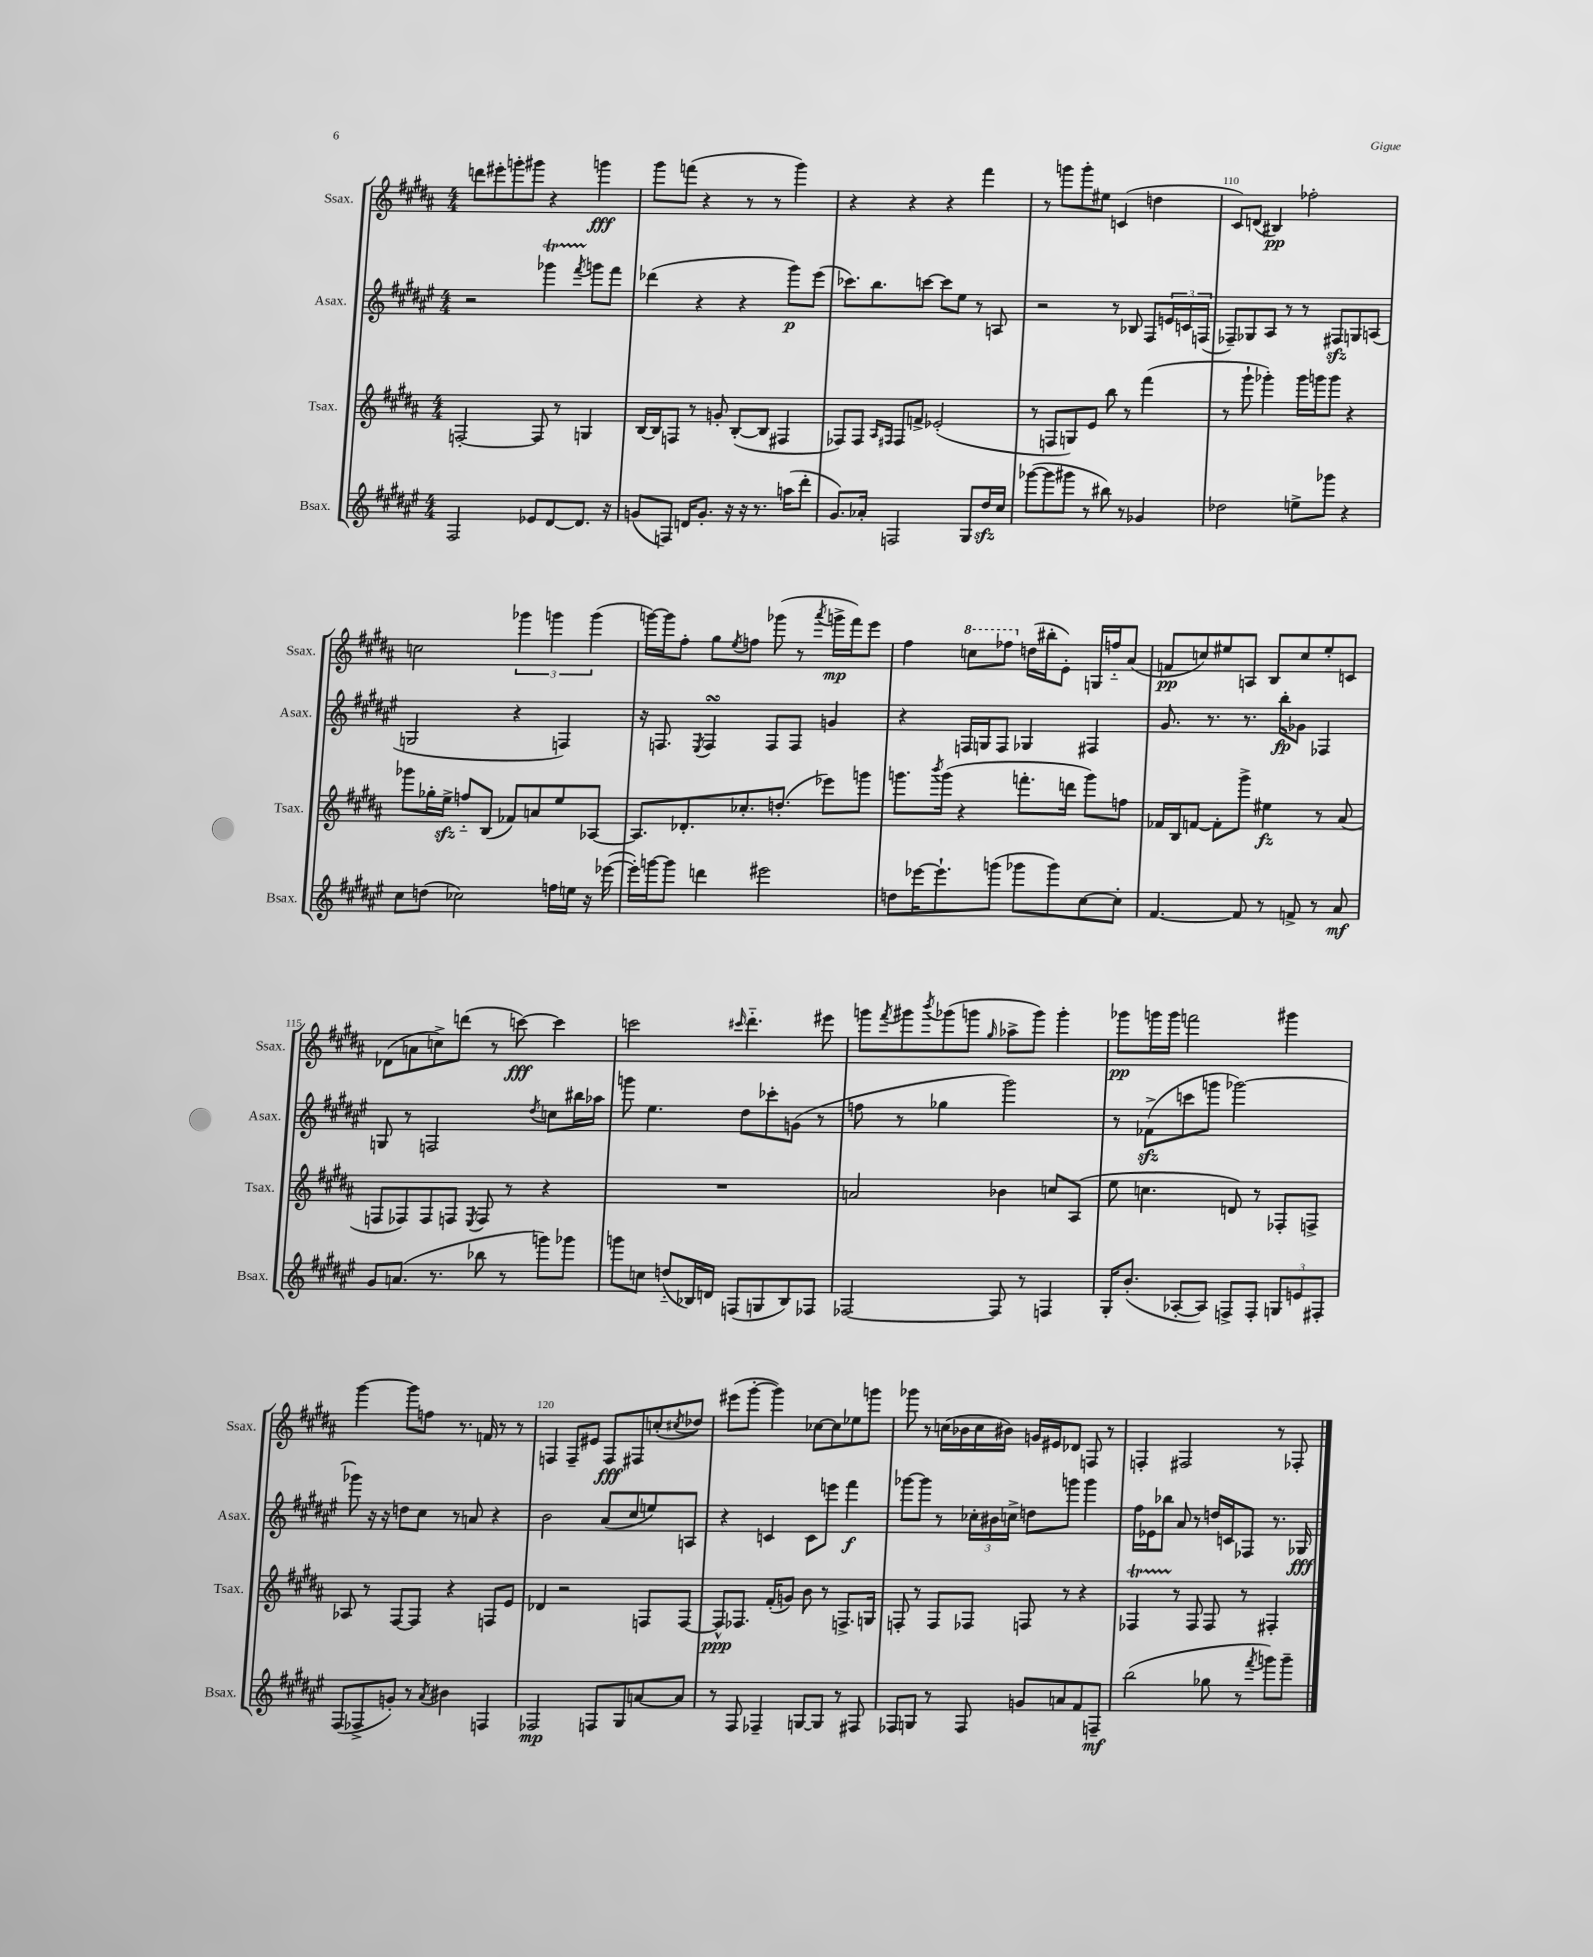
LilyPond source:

<<
\new StaffGroup <<
\new Staff = "s0" \with { instrumentName = "Ssax." shortInstrumentName = "Ssax." } {
    \clef treble \key b \major \numericTimeSignature \time 4/4
    d'''8 eis'''8-. g'''8-. gis'''8 r4 g'''4\fff |
    gis'''8 f'''8( r4 r8 r8 gis'''4) |
    r4 r4 r4 fis'''4 |
    r8 g'''8 g'''8-. eis''8 c'4( d''4 |
    cis'8) d'8( bis4\pp) fes''2-. |
    c''2 \tuplet 3/2 { ges'''4 g'''4 g'''4( } |
    g'''16~) g'''16 fis''8-. gis''8 \acciaccatura { e''8 } f''8 ges'''8( r8 \acciaccatura { ais'''8 } g'''16->\mp fis'''16) e'''8 |
    fis''4 \ottava #1 c'''8 fes'''8 \ottava #0 d''16( bis''16-. e'8-.) g16 f''16-_ ais'8( |
    f'8\pp c''8) eis''8 a8 b8 c''8 eis''8-. c'8 |
    des'8( a'8 c''8->) d'''8( r8 c'''8~\fff) c'''4 |
    c'''2 \grace { cis'''16 } dis'''4.-_ eis'''8 |
    g'''8 \acciaccatura { fis'''8 } gis'''8 \acciaccatura { b'''8 } ges'''8( g'''8 \grace { gis''16 } aes''8-> g'''8) g'''4-. |
    ges'''8\pp g'''16 g'''16 f'''2 gis'''4 |
    gis'''4~ gis'''8 f''8 r8. f'16 r8 r8 |
    f4 f8-- eis'8 f8\fff fis8 c''8-.( \acciaccatura { cis''8 } des''8) |
    eis'''8( gis'''8~-. gis'''4) ces''8~ ces''8 ees''8 g'''8 |
    ges'''8 r8 c''16( bes'16 c''16 bis'16) g'16 eis'16 des'8 f8 r8 |
    f4-. fis2 r8 fes8-. \bar "|." |
}
\new Staff = "s1" \with { instrumentName = "Asax." shortInstrumentName = "Asax." } {
    \clef treble \key fis \major \numericTimeSignature \time 4/4
    r2 ges'''4\startTrillSpan \acciaccatura { fis'''8 } g'''8\stopTrillSpan fis'''8 |
    des'''4( r4 r4 gis'''8\p) eis'''8( |
    ces'''8.) b''8. c'''8~ c'''8 eis''8 r8 a8 |
    r2 r8 bes8 fis8 \tuplet 3/2 { e'16 c'16 f16( } |
    fes8--) ges8 ais8 r8 r8 fis8\sfz g8 a8( |
    g2 r4 f4) |
    r16 f8. \acciaccatura { eis8 } f4\turn f8 f8 g'4 |
    r4 f16 g16 f8 ges4 fis4 |
    gis'8. r8. r8. b''16-.\fp ges'8 fes4 |
    g8 r8 f2 \acciaccatura { dis''8 } c''8 bis''16 aes''16 |
    g'''8 eis''4. dis''8 ces'''8-. g'8( r8 |
    f''8 r8 ges''4 gis'''2) |
    r8 fes'8->\sfz( c'''8 g'''8 ges'''2~) |
    ges'''8 r16 r16 d''8 cis''8 r8 a'8 r4 |
    b'2 ais'8( cis''8 e''8) a8 |
    r4 c'4 c'8 e'''8 fis'''4\f |
    ges'''8~ ges'''8 r8 \tuplet 3/2 { ces''16-. bis'16 c''16-> } d''8 g'''8 g'''4 |
    fis''16 ees'16 bes''8 ais'8 r8 d''16 c'16 fes8 r8. ges16\fff \bar "|." |
}
\new Staff = "s2" \with { instrumentName = "Tsax." shortInstrumentName = "Tsax." } {
    \clef treble \key b \major \numericTimeSignature \time 4/4
    f2~-. f8 r8 g4 |
    b16~ b16 f8 r8 g'8-. b8~-.( b8 fis4 |
    fes8) fes8 \grace { ais16 fis16 } fis8 f'8-> ees'2-.( |
    r8 f8 g8) e'8 b''8 r8 fis'''4( |
    r8 gis'''8-! ges'''4-.) ges'''16 g'''16 g'''8 r4 |
    ges'''8 ges''16-. e''16->\sfz f''8-_ b8( fes'8) a'8 e''8 aes8~ |
    aes8. des'8.-. ces''8.-. d''8.-.( ees'''8) g'''8 |
    g'''8. \acciaccatura { b'''8 } g'''16( r4 f'''8.-. d'''16 g'''8) f''8 |
    fes'16 b16 f'8~ f'8-. gis'''8-> eis''4\fz r8 ais'8( |
    f8 fes8) fes8 f8 \acciaccatura { e8 } f8 r8 r4 |
    R1 |
    a'2 bes'4 c''8 ais8( |
    e''8 c''4. d'8) r8 fes8-. f8-> |
    aes8 r8 fis8~ fis8 r4 f8 e'8 |
    des'4 r2 f8 f8~ |
    f8-^\ppp fes8. fis'16-.( g'8) b'8 r8 f8.-> g16 |
    f8-. r8 f8 fes8 f8 r8 r4 |
    fes4\startTrillSpan r8\stopTrillSpan fes8 fes8 r8 fis4-. \bar "|." |
}
\new Staff = "s3" \with { instrumentName = "Bsax." shortInstrumentName = "Bsax." } {
    \clef treble \key fis \major \numericTimeSignature \time 4/4
    fis2 ees'8 dis'8~ dis'8. r16 |
    g'8( f8) d'16 g'8.-. r16 r16 r8. a''16( dis'''8-. |
    gis'8.) aes'16-. f2 gis8 dis''16\sfz cis''16 |
    ges'''8~( ges'''8 gis'''8 r8 bis''8) r8 ges'4 |
    des''2 e''8-> ges'''8 r4 |
    cis''8 d''8( ces''2) f''16 e''16 r16 ees'''16~( |
    ees'''16-.) g'''16~ g'''8 d'''4 eis'''2 |
    d''8 ees'''16~ ees'''8.-! g'''8( ges'''8 ges'''8) cis''8~ cis''8-. |
    fis'4.~ fis'8 r8 f'8-> r8 ais'8\mf |
    gis'8 a'8.( r8. bes''8 r8 g'''8) ges'''8 |
    g'''8 c''8 d''8-_( bes16) d'16 f8( g8 bes8) fes8 |
    fes2~ fes8 r8 f4 |
    gis16-. b'8.-.( aes8~-. aes8) f8-> f8-. \tuplet 3/2 { g8 e'8 fis8-. } |
    fis8( fes8-> g'8-.) r8 \acciaccatura { ais'8 } bis'4 f4 |
    fes2\mp f8 gis8 a'8~ a'8 |
    r8 fis8 fes4-- g8~ g8 r8 fis8 |
    fes8 g8 r8 fes8 g'8 a'8 fis'8 f8--\mf |
    b''2( ges''8 r8 \acciaccatura { fis'''8 } g'''8) g'''8-- \bar "|." |
}
>>
>>
\layout { \context { \Score currentBarNumber = #106 \override BarNumber.break-visibility = ##(#f #t #t) barNumberVisibility = #(every-nth-bar-number-visible 5) } }
